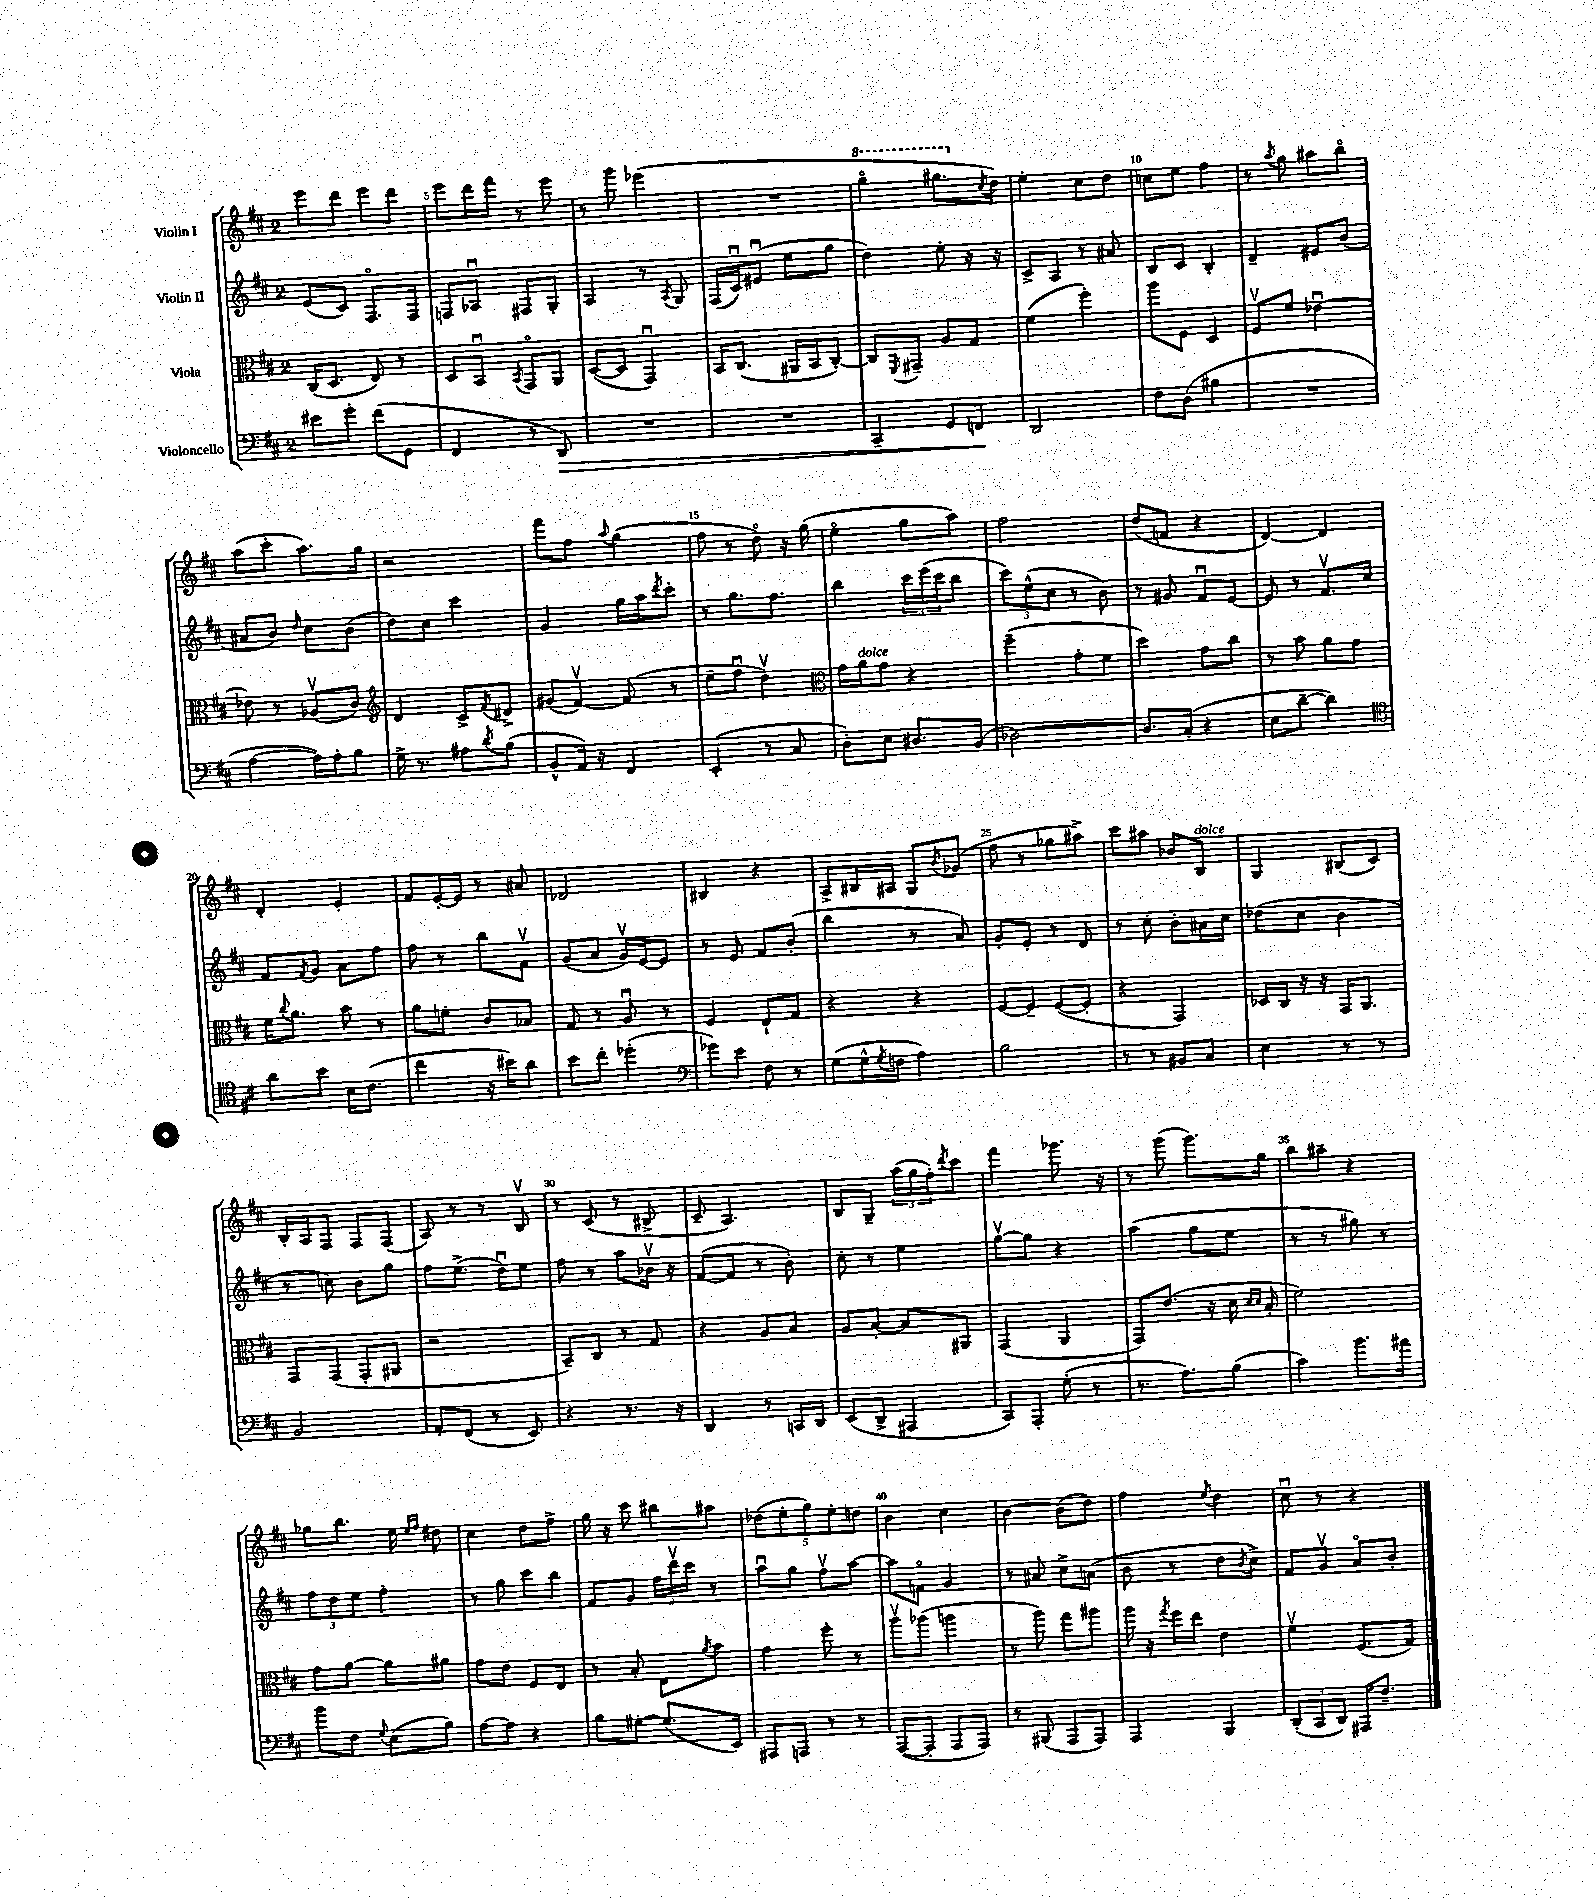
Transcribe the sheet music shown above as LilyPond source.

<<
\new StaffGroup <<
\new Staff = "s0" \with { instrumentName = "Violin I" } {
    \clef treble \key d \major \once \override Staff.TimeSignature.style = #'single-digit \time 2/4
    e'''8 d'''8 e'''8 d'''8 |
    e'''8 d'''16 fis'''16 r8 e'''8 |
    r8 g'''8 ees'''4( |
    R2 |
    \ottava #1 g'''4\flageolet gis'''8. \ottava #0 \acciaccatura { cis''8 } d''16) |
    e''4-. cis''8 d''8 |
    c''8 e''8 fis''4 |
    r8 \acciaccatura { a''8 } g''8 ais''8 b''8\flageolet |
    a''8( cis'''8-. a''8.) g''16 |
    r2 |
    fis'''8 fis''8 \appoggiatura { a''8 } g''4( |
    fis''8 r8 d''8\flageolet) r16 g''16( |
    e''4\flageolet g''8 a''8) |
    fis''2 |
    d''8( f'8 r4 |
    d'4~) d'4 |
    d'4-. e'4-. |
    fis'8 e'16~-. e'16 r8 ais'8 |
    des'2 |
    bis4 r4 |
    a8-> bis16 ais16 g8 \acciaccatura { b'8 } ges'8( |
    fis''8 r8 ges''8 ais''8->) |
    cis'''8 ais''8 bes'8 b8^\markup { \italic "dolce" } |
    g4 bis8( cis'8) |
    b16-. a16 fis8 fis8 fis8( |
    a8) r8 r8 b8\upbow |
    r8 cis'8( r8 bis8-> |
    cis'8-- a4.) |
    b8 g8-- \tuplet 3/2 { a''16( g''16 fis''16-.) } \acciaccatura { d'''8 } cis'''8 |
    fis'''4 ges'''8. r16 |
    r8 g'''8( g'''8.) g''16 |
    b''8 ais''8-- r4 |
    ges''8 b''8. e''16 \grace { e''16 fis''16 } dis''8 |
    cis''4 d''8 fis''8-> |
    g''16 r16 cis'''8 bis''8 ais''8 |
    \tuplet 5/4 { des''8( e''8-. g''8) e''8-. d''8 } |
    b'4 cis''4 |
    b'4~ b'8( d''8) |
    fis''4 \acciaccatura { e''8 } d''4 |
    cis''8\downbow r8 r4 \bar "|." |
}
\new Staff = "s1" \with { instrumentName = "Violin II" } {
    \clef treble \key d \major \once \override Staff.TimeSignature.style = #'single-digit \time 2/4
    e'8( cis'8) fis8.\flageolet fis16 |
    f8 aes8\downbow fis8 g8-. |
    a4 r8 \acciaccatura { a8 } g8 |
    fis16( cis'16\downbow) eis'8\downbow( e''8 g''8 |
    d''4) e''8-. r16 r16 |
    cis'8-> a8 r8 ais'8 |
    b8 cis'8 b4-. |
    d'4-- eis'8 b'8( |
    ais'8 b'8) \grace { d''16 } cis''8 b'8( |
    d''8) cis''8 cis'''4 |
    g'4 g''16 a''16 \acciaccatura { d'''8 } cis'''8-. |
    r8 g''8. fis''8. |
    b''4 \tuplet 3/2 { cis'''16 e'''16( cis'''16 } b''8 |
    \tuplet 3/2 { cis'''8) e''8-^( cis''8 } r8 b'8) |
    r8 gis'8 fis'8\downbow e'8~ |
    e'8 r8 fis'8.\upbow cis''16 |
    fis'8 \acciaccatura { fis'8 } g'8 a'8 fis''8 |
    fis''8 r8 b''8 fis'8\upbow |
    g'8( a'8 g'16\upbow) e'16~ e'8 |
    r8 e'8 fis'8 b'8-.( |
    b''4 r8 a'8) |
    g'8-. e'8-. r8 d'8 |
    r8 cis''8-. b'8-. ais'16 cis''16 |
    des''8( cis''8 b'4 |
    r8 c''8) b'8 g''8 |
    fis''8 e''8.->( d''16\downbow) e''8 |
    fis''8 r8 a''8 bes'16\upbow r16 |
    fis'8~( fis'8 r8 b'8-.) |
    cis''8-. r8 e''4 |
    g''8~\upbow g''8 r4 |
    a''4( g''8 e''8 |
    r8 r8 gis''8) r8 |
    \tuplet 3/2 { fis''8 d''8 e''8 } fis''4-. |
    r8 g''8 cis'''8 b''8 |
    fis'8 g'8 \tuplet 3/2 { fis''16 d'''16\upbow cis'''16 } r8 |
    a''8\downbow g''8 fis''8\upbow a''8~ |
    a''8 f'8\flageolet g'4 |
    r8 ais'8 cis''8-> a'8( |
    b'8 r8 d''8 \acciaccatura { b'8 } cis''8->) |
    fis'8 g'8\upbow a'8\flageolet b'8-. \bar "|." |
}
\new Staff = "s2" \with { instrumentName = "Viola" } {
    \clef alto \key d \major \once \override Staff.TimeSignature.style = #'single-digit \time 2/4
    cis16( d8. e8) r8 |
    d8 b,8\downbow \acciaccatura { b,8 } g,8\flageolet a,8 |
    d8~( d8 g,4\downbow) |
    b,16 cis8.( ais,16 b,16 cis8~-.) |
    cis8 \acciaccatura { fis,8 } gis,8-- a8 g8 |
    fis'4( fis''4-.) |
    a''8 fis8 d4 |
    fis8\upbow fis'8 ees'4~\downbow |
    ees'8 r8 aes8\upbow( cis'8) |
    \clef treble d'4 cis'8-> \acciaccatura { fis'8 } dis'8-> |
    gis'8( fis'8~\upbow) fis'8( r8 |
    e''8-- fis''8\downbow d''4\upbow) |
    \clef alto g'16 a'16^\markup { \italic "dolce" } g'8 r4 |
    fis''4--( g'8-. fis'8 |
    d''4) g'8 cis''8 |
    r8 b'8 a'8 g'8 |
    fis'16 \appoggiatura { cis''8 } a'8. b'8 r8 |
    a'8 f'8-. cis'8 bes8 |
    g8 r8 a8\downbow r8 |
    fis4 e8-! g8 |
    r4 r4 |
    fis8~ fis8-- fis8~( fis8-. |
    r4 g,4) |
    des16 cis16 r16 r16 g,16 a,8. |
    g,8 g,8( g,8-. ais,8 |
    r2 |
    b,8--) cis8 r8 g8 |
    r4 a8 b8 |
    a8 b8~-. b8 ais,8 |
    g,4( a,4 |
    g,8) e'8.( r16 d'16 \grace { d'16 d'16 } b16-. |
    fis'2) |
    g'8 a'8~ a'8 ais'8 |
    g'8 e'8 fis8 e8 |
    r8 b8-. e8 \acciaccatura { a'8 } b'8 |
    g'4 fis''8-. r8 |
    a''8\upbow aes''8( a''4 |
    r8 a''8) g''8 ais''8 |
    a''16 r16 \acciaccatura { g''8 } fis''16 e''16 e'4 |
    fis'4\upbow fis8.( g16) \bar "|." |
}
\new Staff = "s3" \with { instrumentName = "Violoncello" } {
    \clef bass \key d \major \once \override Staff.TimeSignature.style = #'single-digit \time 2/4
    eis'8 g'8-. fis'8( g,8 |
    fis,4 r8 d,8\>) |
    R2 |
    R2 |
    cis,4-- g,8 f,8\! |
    d,2 |
    fis8 d8( bis4 |
    R2 |
    a4~ a16) a16-. b8 |
    g16-> r8. ais8 \acciaccatura { d'8 } b8( |
    b,8-^ a,16) r16 fis,4 |
    e,4-.( r8 cis8 |
    d8-.) e8 dis8. b,16( |
    des2~) |
    des8. cis16-.( r4 |
    e8 d'8~-- d'4) |
    \clef tenor a'8 b'8 b16 cis'8.( |
    cis''4 r16 bis'16) a'8 |
    b'8 cis''8-. des''4-.( |
    \clef bass ges'8) e'8 fis8 r8 |
    g8( g16-^ \acciaccatura { g8 } f16 a4) |
    b2 |
    r8 r8 bis,8 cis8 |
    e4 r8 r8 |
    b,2 |
    a,8-. fis,8( r8 e,8) |
    r4 r8. r16 |
    d,4 r8 c,16 d,16 |
    e,8( d,8-> ais,,4 |
    cis,8) a,,8-. g8-.( r8 |
    r8. a8.) b8( |
    cis'4) b'8. ais'16 |
    b'8 fis8 \appoggiatura { g8 } e8( b8) |
    a8~ a8 r4 |
    b8 gis8~-. gis8.( e,16) |
    ais,,8 a,,8 r8 r8 |
    a,,8~( a,,8-. a,,8 a,,8) |
    r8 bis,,8( a,,8 a,,8) |
    a,,4 b,,4 |
    \tuplet 3/2 { d,8-.( cis,8 d,8) } ais,,16 fis8.-- \bar "|." |
}
>>
>>
\layout { \context { \Score currentBarNumber = #4 \override BarNumber.break-visibility = ##(#f #t #t) barNumberVisibility = #(every-nth-bar-number-visible 5) } }
